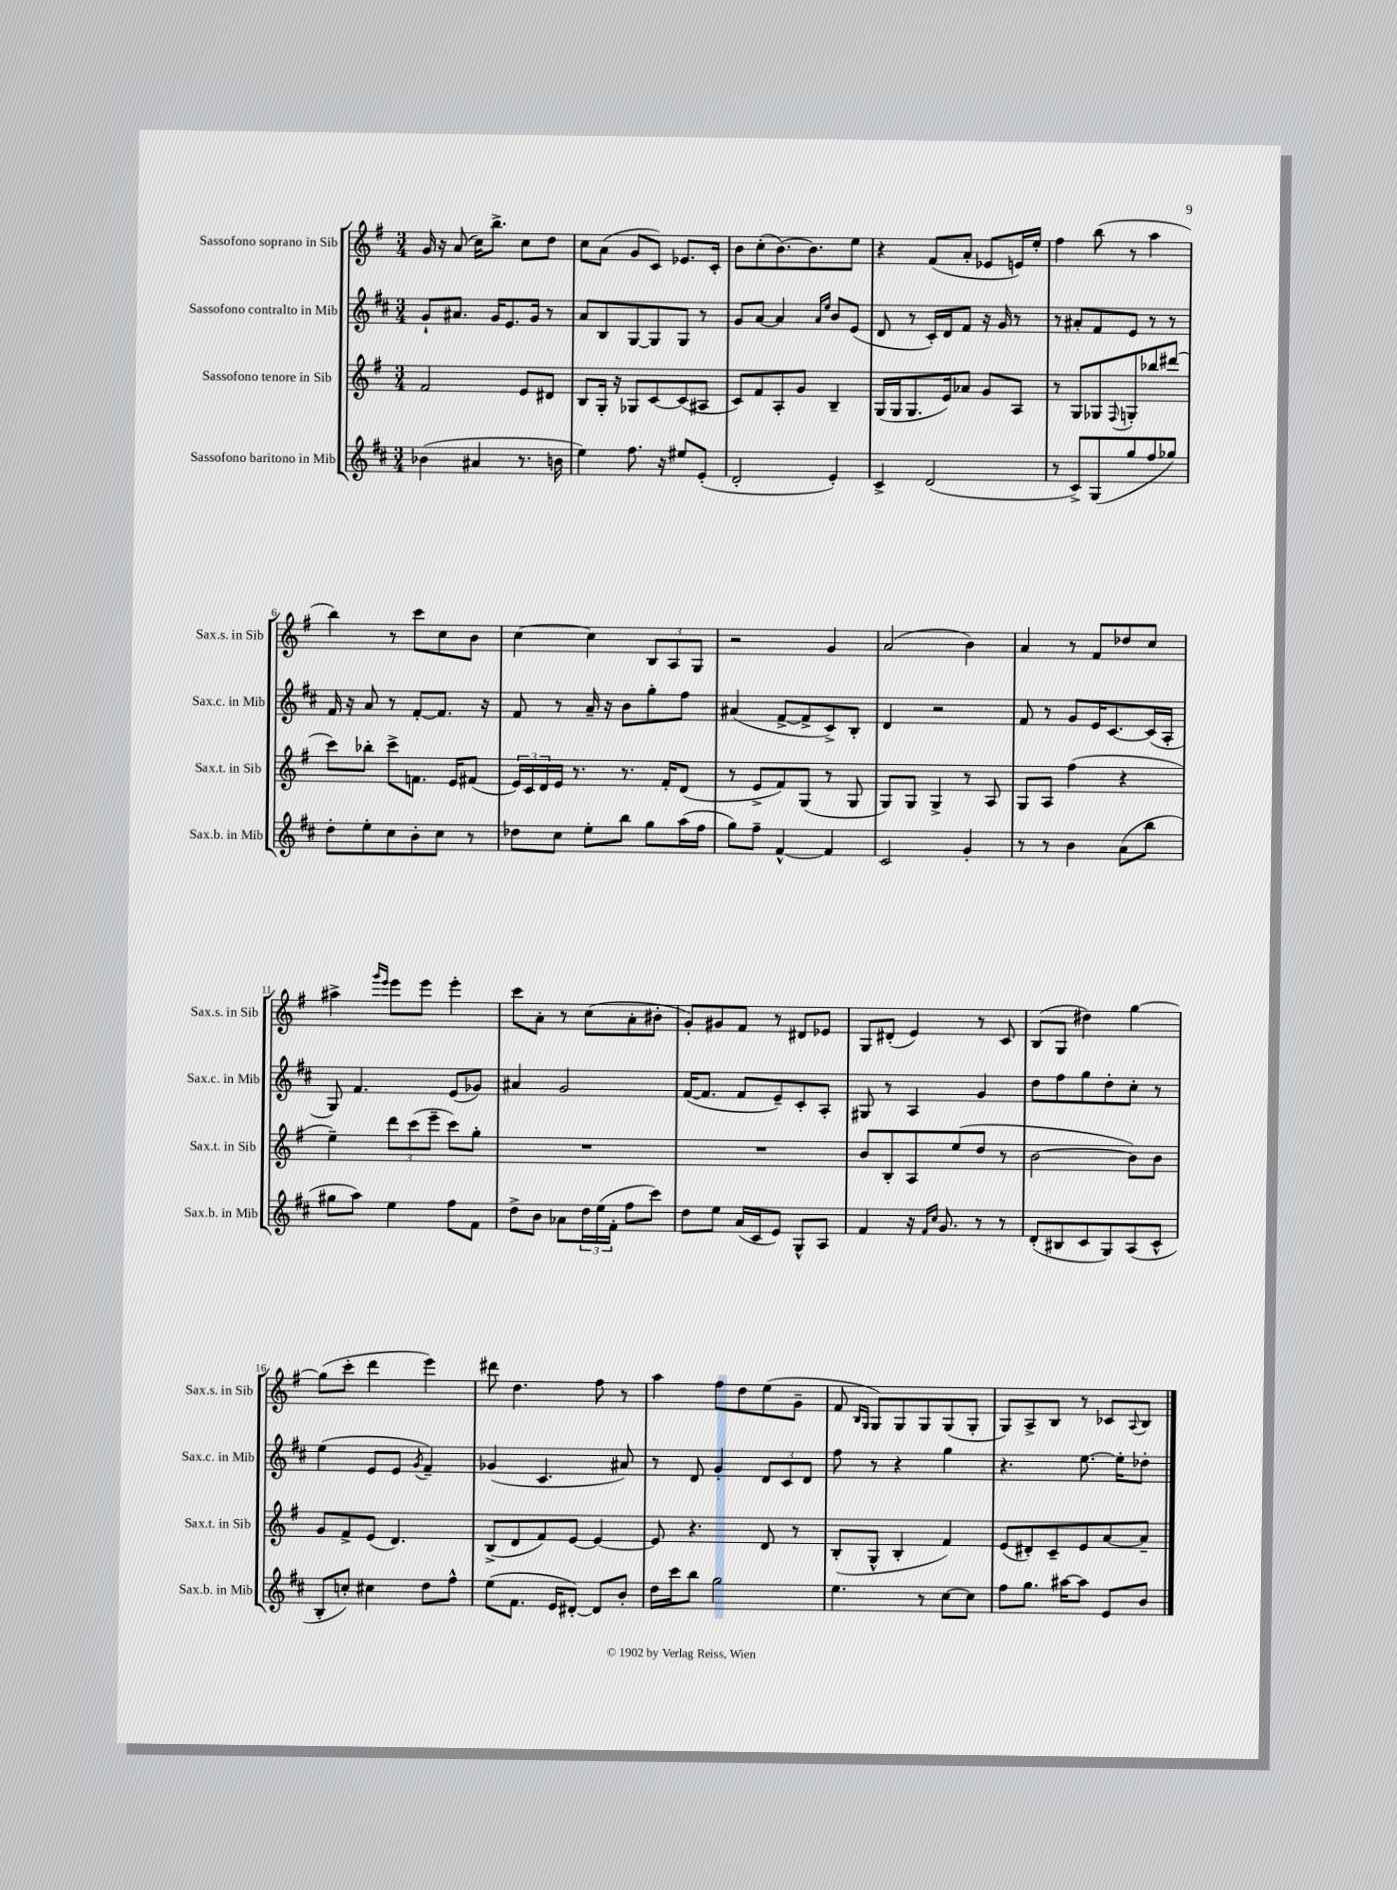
<<
\new StaffGroup <<
\new Staff = "s0" \with { instrumentName = "Sassofono soprano in Sib" shortInstrumentName = "Sax.s. in Sib" } {
    \clef treble \key g \major \numericTimeSignature \time 3/4
    g'16 r16 a'8( c''16) b''8.-> c''8 d''8 |
    c''8 a'8( g'8 c'8) ees'8. c'16-. |
    b'8 c''8-.( b'8.~) b'8. e''8 |
    r4 fis'8( a'8-. ees'8 e'16) e''16-. |
    fis''4 b''8( r8 a''4 |
    b''4) r8 c'''8 c''8 b'8 |
    c''4~ c''4 \tuplet 3/2 { b8 a8 g8 } |
    r2 g'4 |
    a'2( b'4) |
    a'4 r8 fis'8 des''8 c''8 |
    ais''4-> \grace { g'''16 e'''16 } e'''8 e'''8 e'''4-. |
    c'''8 a'8-. r8 c''8( a'8-. bis'8-. |
    g'8-.) gis'8 fis'8 r8 dis'8 ees'8 |
    g8 dis'8-.( e'4) r8 c'8 |
    b8( g8 dis''4) g''4~ |
    g''8( c'''8-. d'''4 e'''4) |
    dis'''8 d''4. fis''8 r8 |
    a''4 fis''8 d''8 e''8( g'8-- |
    fis'8 \grace { b16 g16 } g8) g8 g8 g8( g8-. |
    g8) a8-> b8 r8 ces'8 \appoggiatura { a8 } b8 \bar "|." |
}
\new Staff = "s1" \with { instrumentName = "Sassofono contralto in Mib" shortInstrumentName = "Sax.c. in Mib" } {
    \clef treble \key d \major \numericTimeSignature \time 3/4
    g'8-! ais'8. g'16 e'8. g'16 r8 |
    a'8 b8 g8~ g8 g8 r8 |
    g'8 a'8~ a'4 \grace { a'16 e''16 } b'8 e'8( |
    d'8 r8 cis'16-.) d'16 fis'8 r16 g'16 r8 |
    r8 ais'8-. fis'8 e'8 r8 r8 |
    fis'16 r16 a'8 r8 fis'8~-. fis'8. r16 |
    fis'8 r8 a'16-- r16 b'8 g''8-. fis''8 |
    ais'4( fis'8~-> fis'8-> cis'8->) b8-. |
    d'4 r2 |
    fis'8 r8 g'8 e'16 cis'8.~ cis'16( a16-. |
    g8) fis'4. e'8( ges'8) |
    ais'4 g'2 |
    fis'16~( fis'8. fis'8 e'8--) cis'8-. a8-. |
    gis8 r8 a4 g'4 |
    d''8 fis''8 g''8 d''8-. cis''8-. r8 |
    e''4( e'8 e'8 \acciaccatura { g'8 } fis'4--) |
    ges'4( cis'4. ais'8) |
    r8 d'8 g'4-. \tuplet 3/2 { d'8 cis'8 d'8 } |
    fis''8 r8 r4 g''4 |
    r4. e''8.~ e''16-. des''8-. \bar "|." |
}
\new Staff = "s2" \with { instrumentName = "Sassofono tenore in Sib" shortInstrumentName = "Sax.t. in Sib" } {
    \clef treble \key g \major \numericTimeSignature \time 3/4
    fis'2 e'8 dis'8 |
    b8 g16-. r16 ges8 c'8~ c'8( ais8 |
    c'8) fis'8 a8-. g'8 b4-- |
    g16( g16 g8. e'16) aes'8 g'8 a8 |
    r8 g8 ges8 \appoggiatura { fis8 } g8-. bes''8 dis'''8( |
    c'''8) bes''8-. c'''8-> f'8. e'16 fis'8( |
    \tuplet 3/2 { e'16) c'16 d'16 } e'16 r8. r8. fis'16-. d'8( |
    r8 e'8-> fis'8) g8( r8 g8 |
    g8) g8 g4-> r8 a8 |
    g8 a8 fis''4( r4 |
    e''4--) \tuplet 3/2 { d'''8 c'''8( e'''8-- } c'''8) g''8-. |
    R2. |
    R2. |
    b'8 b8-. a8 e''8( d''8 r8 |
    b'2~ b'8) b'8 |
    g'8 fis'8-> e'8( d'4.) |
    b8->( d'8 fis'8) e'8~ e'4~ |
    e'8 r4. d'8 r8 |
    b8-.( g8-^ b4-. fis'4) |
    e'8( dis'8-.) c'8-- e'8 a'8~ a'8-- \bar "|." |
}
\new Staff = "s3" \with { instrumentName = "Sassofono baritono in Mib" shortInstrumentName = "Sax.b. in Mib" } {
    \clef treble \key d \major \numericTimeSignature \time 3/4
    bes'4( ais'4 r8. b'16 |
    e''4) fis''8. r16 eis''8 e'8-.( |
    d'2-. e'4-.) |
    cis'4-> d'2( |
    r8 cis'8->) g8( g''8 fis''8 ges''8) |
    d''8-. e''8-. cis''8 b'8-. cis''8 r8 |
    des''8 cis''8 e''8-. b''8 g''8 a''16( fis''16 |
    g''8) fis''8-- fis'4~-^ fis'4 |
    cis'2 g'4-. |
    r8 r8 b'4 a'8( b''8 |
    gis''8 a''8) e''4 fis''8 fis'8 |
    d''8-> b'8 aes'8 \tuplet 3/2 { d''16 e''16( fis'16-. } fis''8 cis'''8) |
    d''8 e''8 a'16( cis'16 e'8) g8-^ a8 |
    fis'4 r16 \grace { fis'16 cis''16 } g'8. r8 r8 |
    d'8-.( bis8 cis'8 g8) a8( cis'8-^ |
    b8-. c''8-.) cis''4 d''8 fis''8-^ |
    e''8( fis'8. e'16 dis'8~-.) dis'8 b'8-. |
    d''16 cis'''16 b''8 g''2 |
    e''4. r8 cis''8~ cis''8 |
    fis''8 g''8. ais''16~ ais''8 e'8 b'8 \bar "|." |
}
>>
>>
